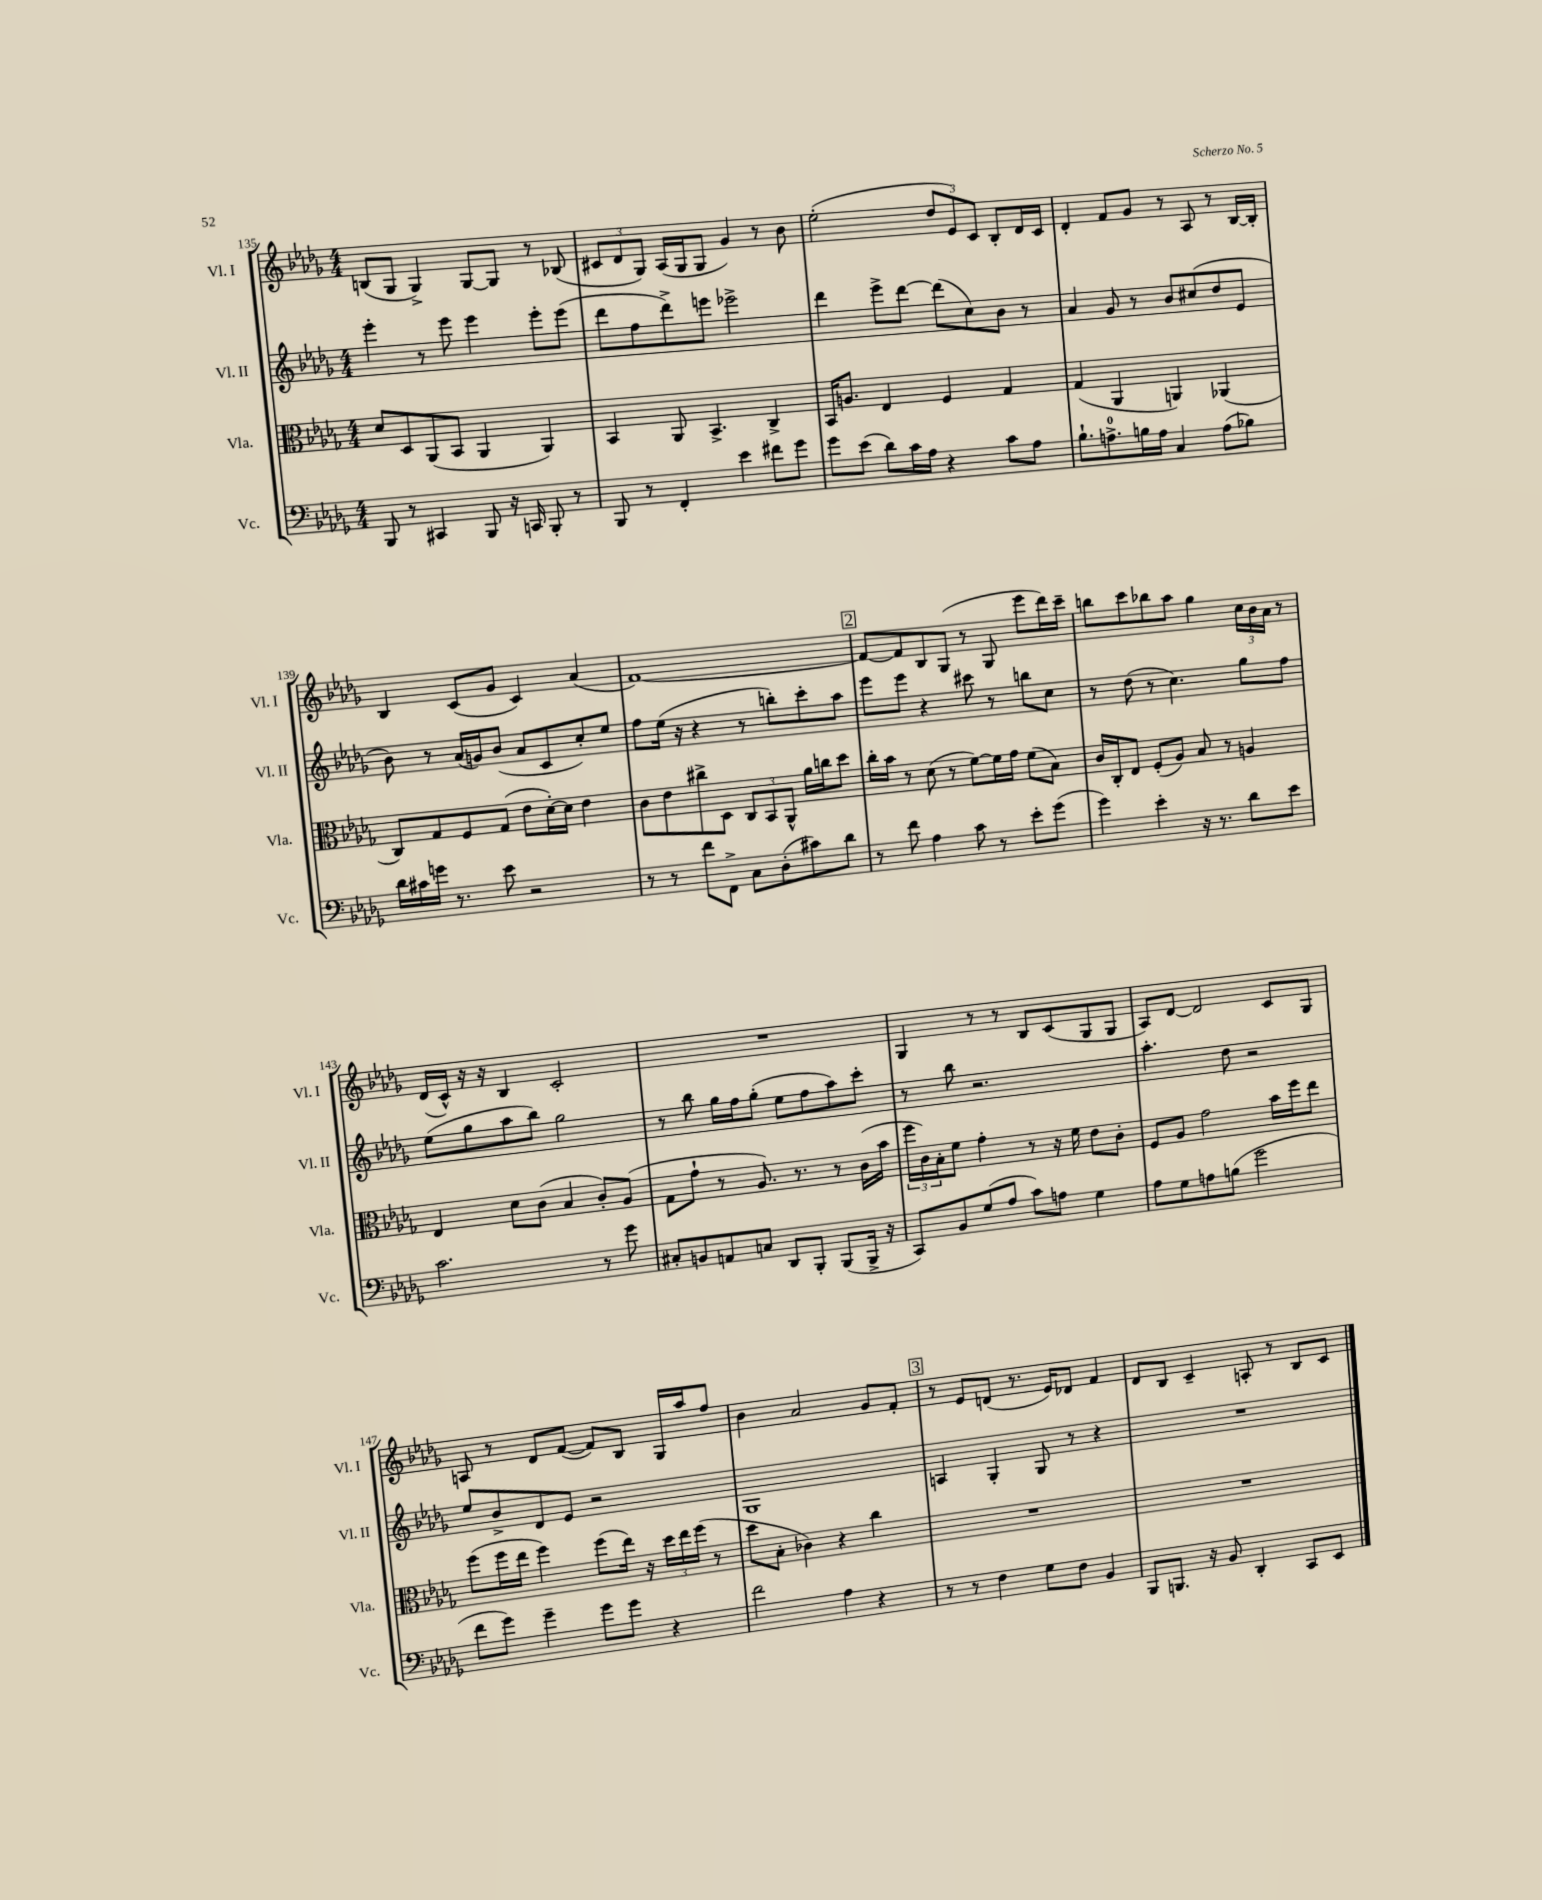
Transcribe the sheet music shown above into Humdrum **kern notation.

**kern	**kern	**kern	**kern
*staff4	*staff3	*staff2	*staff1
*clefF4	*clefC3	*clefG2	*clefG2
*k[b-e-a-d-g-]	*k[b-e-a-d-g-]	*k[b-e-a-d-g-]	*k[b-e-a-d-g-]
*M4/4	*M4/4	*M4/4	*M4/4
8BBB-/	8d-/L	4eee-'\	(8B/L
8r	8D-/	.	8G-/J
4CC#/	(8AA-/	8r	4G-^/)
.	8BB-/J	8eee-\	.
8BBB-/	4AA-/	4eee-\	[8G-/L
16r	.	.	8G-/]J
16CC/	.	.	.
8BBB-'/	4AA-/)	8eee-'\L	8r
8r	.	(8eee-\J	(8B-/
=	=	=	=
8BBB-/	4BB-/	8ddd-\L	12c#/L
.	.	.	12d-/
8r	.	8ff\	.
.	.	.	12G-/J)
4FF'/	8AA-/	8ddd-^\)	(16A-/LL
.	.	.	16G-/J
.	4.BB-^/	8eee\J	8G-/J
4e-\	.	2eee-^\	4g-/)
8f#\L	4C^/	.	8r
8g-\J	.	.	8b-\
=	=	=	=
8g-\L	16BB-/LK	4ddd-\	(2ee-'\
.	8.A/J	.	.
(8e-\J	.	.	.
8d-\L)	4E-/	8eee-^\L	.
16c\L	.	[8ddd-\J	.
16A-\JJ	.	.	.
4r	4F/	(8ddd-\]L	12dd-/L
.	.	.	12e-/)
.	.	8cc\)	.
.	.	.	12c/J
8c\L	4G-/	8b-\J	8B-'/L
8A-\J	.	8r	16d-/L
.	.	.	16c/JJ
=	=	=	=
8.B-`\L	(4G-/	4a-/	4d-'/
8.A^\	.	.	.
.	4AA-/	8g-/	8f/L
16B\L	.	8r	8g-/J
16A\JJ	.	.	.
4C/	4AA/)	8b-/L	8r
.	.	(8cc#/	8A-/
(8A\L	(4AA-/	8dd-/	8r
8B-\J)	.	8e-/J	[16B-/LL
.	.	.	16B-'/]JJ
=	=	=	=
16d-\LL	8C/L)	8b-\)	4B-/
16c#\	.	.	.
16g\JJ	8G-/	8r	.
8.r	.	.	.
.	8F/	(16a-/LL	(8c/L
.	.	16g/J)	.
8e-\	(8G-/J	(8b-/J	8g-/J
2r	8e-\L	8a-/L	4c/)
.	[16d-'\L)	8c/	.
.	16d-\]JJ	.	.
.	4e-\	8cc'/)	(4a-/
.	.	8ee-/J	.
=	=	=	=
8r	8c\L	8ff\L	[1f)
8r	8e-\	(16ee-\Jk	.
.	.	16r	.
8f\L	8cc#^\	4r	.
8FF^\J	8D-\J	.	.
8C\L	12C/L	8r	.
.	12BB-/	.	.
(8D-'\	.	8bb'\L)	.
.	12AA-^^/J	.	.
8c#\)	16a-\LL	8ccc'\	.
.	16cc\J	.	.
8d-\J	8dd-\J	8aa-\J	.
=	=	=	=
8r	16cc'\LL	8eee-\L	8f/_L
.	16b-\JJ	.	.
8f\	8r	8eee-\J	8f/]
4A-\	(8d-\	4r	8B-/
.	8r	.	(8G-/J
8c\	[8f\L)	8ccc#\	8r
8r	16f\]L	8r	8G-/
.	16g-\JJ	.	.
8e-'\L	(8f\L	8bb\L	8eee-\L
(8g-\J	8B-\J)	8cc\J	16ddd-\L)
.	.	.	16ccc~\JJ
=	=	=	=
4g-\)	16c/LL	8r	8bb\L
.	16C'/J	.	.
.	8E-/J	(8dd-\	8ccc\
4e-'\	(8F'/L	8r	8bb-\
.	8A-/J)	4.cc\)	8aa-\J
16r	8B-/	.	4gg-\
8.r	.	.	.
.	8r	.	.
8d-\L	4A/	8gg-\L	24cc\LL
.	.	.	24b-\
.	.	.	24a-\JJ
8e-\J	.	8ff\J	8r
=	=	=	=
2.c\	4E-/	(8ee-\L	(16d-/LL
.	.	.	16c^^/JJ)
.	.	8gg-\	16r
.	.	.	16r
.	8d-\L	8aa-\	4B-/
.	(8c\J	8bb-\J)	.
.	4B-/	2gg-\	2c'/
8r	8c'/L)	.	.
8g-\	(8A-/J	.	.
=	=	=	=
8C#'/L	8G-\L	8r	1r
8BB/	8g-`\J	8bb-\	.
8AA/	8r	16gg-\LL	.
.	.	16ff\J	.
8C/J	8.A-/)	(8gg-'\J	.
8DD-/L	.	8ee-\L	.
.	8.r	.	.
8BBB-'/J	.	8ff\	.
(8BBB-/L	8r	8aa-\)	.
16BBB-^/Jk	(16c\LL	8ccc'\J	.
16r	16b-\JJ	.	.
=	=	=	=
8CC/L)	24ff\LL	8r	4G-/
.	24c\)	.	.
.	24B-'\J	.	.
8BB-/	8f\J	8bb-\	.
(8G-/	4g-'\	2.r	8r
8A-/J	.	.	8r
8c\L)	8r	.	8B-/L
8A\J	16r	.	(8c/
.	16f\	.	.
4G-\	8e-\L	.	8G-/
.	8c'\J	.	8G-/J
=	=	=	=
8A-\L	8F/L	4.aa-'\	8A-/L)
8G-\	8A-/J	.	[8d-/J
8A\	2g-\	.	2d-/]
(8B\J	.	8dd-\	.
2g-\	.	2r	.
.	16b-\LL	.	8c/L
.	16ff\J	.	.
.	8ee-\J	.	8G-/J
=	=	=	=
8f\L	(8ff\L	8ee-/L	8A/
8g-\J)	16ff\L	8b-^/	8r
.	16ee-\JJ	.	.
4g-~\	4ff\)	8d-/	8d-/L
.	.	8e-/J	([8f/J
8g-\L	(8ff\L	2r	8f/]L)
8g-\J	16ee-\Jk)	.	8B-/J
.	16r	.	.
4r	24dd-\LL	.	16G-/LL
.	24ee-\	.	.
.	.	.	16aa-/J
.	(24ff\JJ	.	.
.	8r	.	8ff/J
=	=	=	=
2f\	8dd-\L	1G-	4b-\
.	8B-'\J	.	.
.	4c-\)	.	2a-/
4A-\	4r	.	.
4r	4cc\	.	8g-/L
.	.	.	8f'/J
=	=	=	=
8r	1r	4A/	8r
8r	.	.	8e-/L
4F\	.	4G-'/	(8d/J
.	.	.	8.r
8G-\L	.	8G-/	.
.	.	.	16e-/LK)
8F\J	.	8r	8d-/J
4BB-/	.	4r	4f/
=	=	=	=
8BBB-/L	1r	1r	8d-/L
8.BBB/J	.	.	8B-/J
.	.	.	4c~/
16r	.	.	.
8BB-/	.	.	.
4DD-'/	.	.	8A'/
.	.	.	8r
8CC/L	.	.	8B-/L
8EE-/J	.	.	8c/J
==	==	==	==
*-	*-	*-	*-
